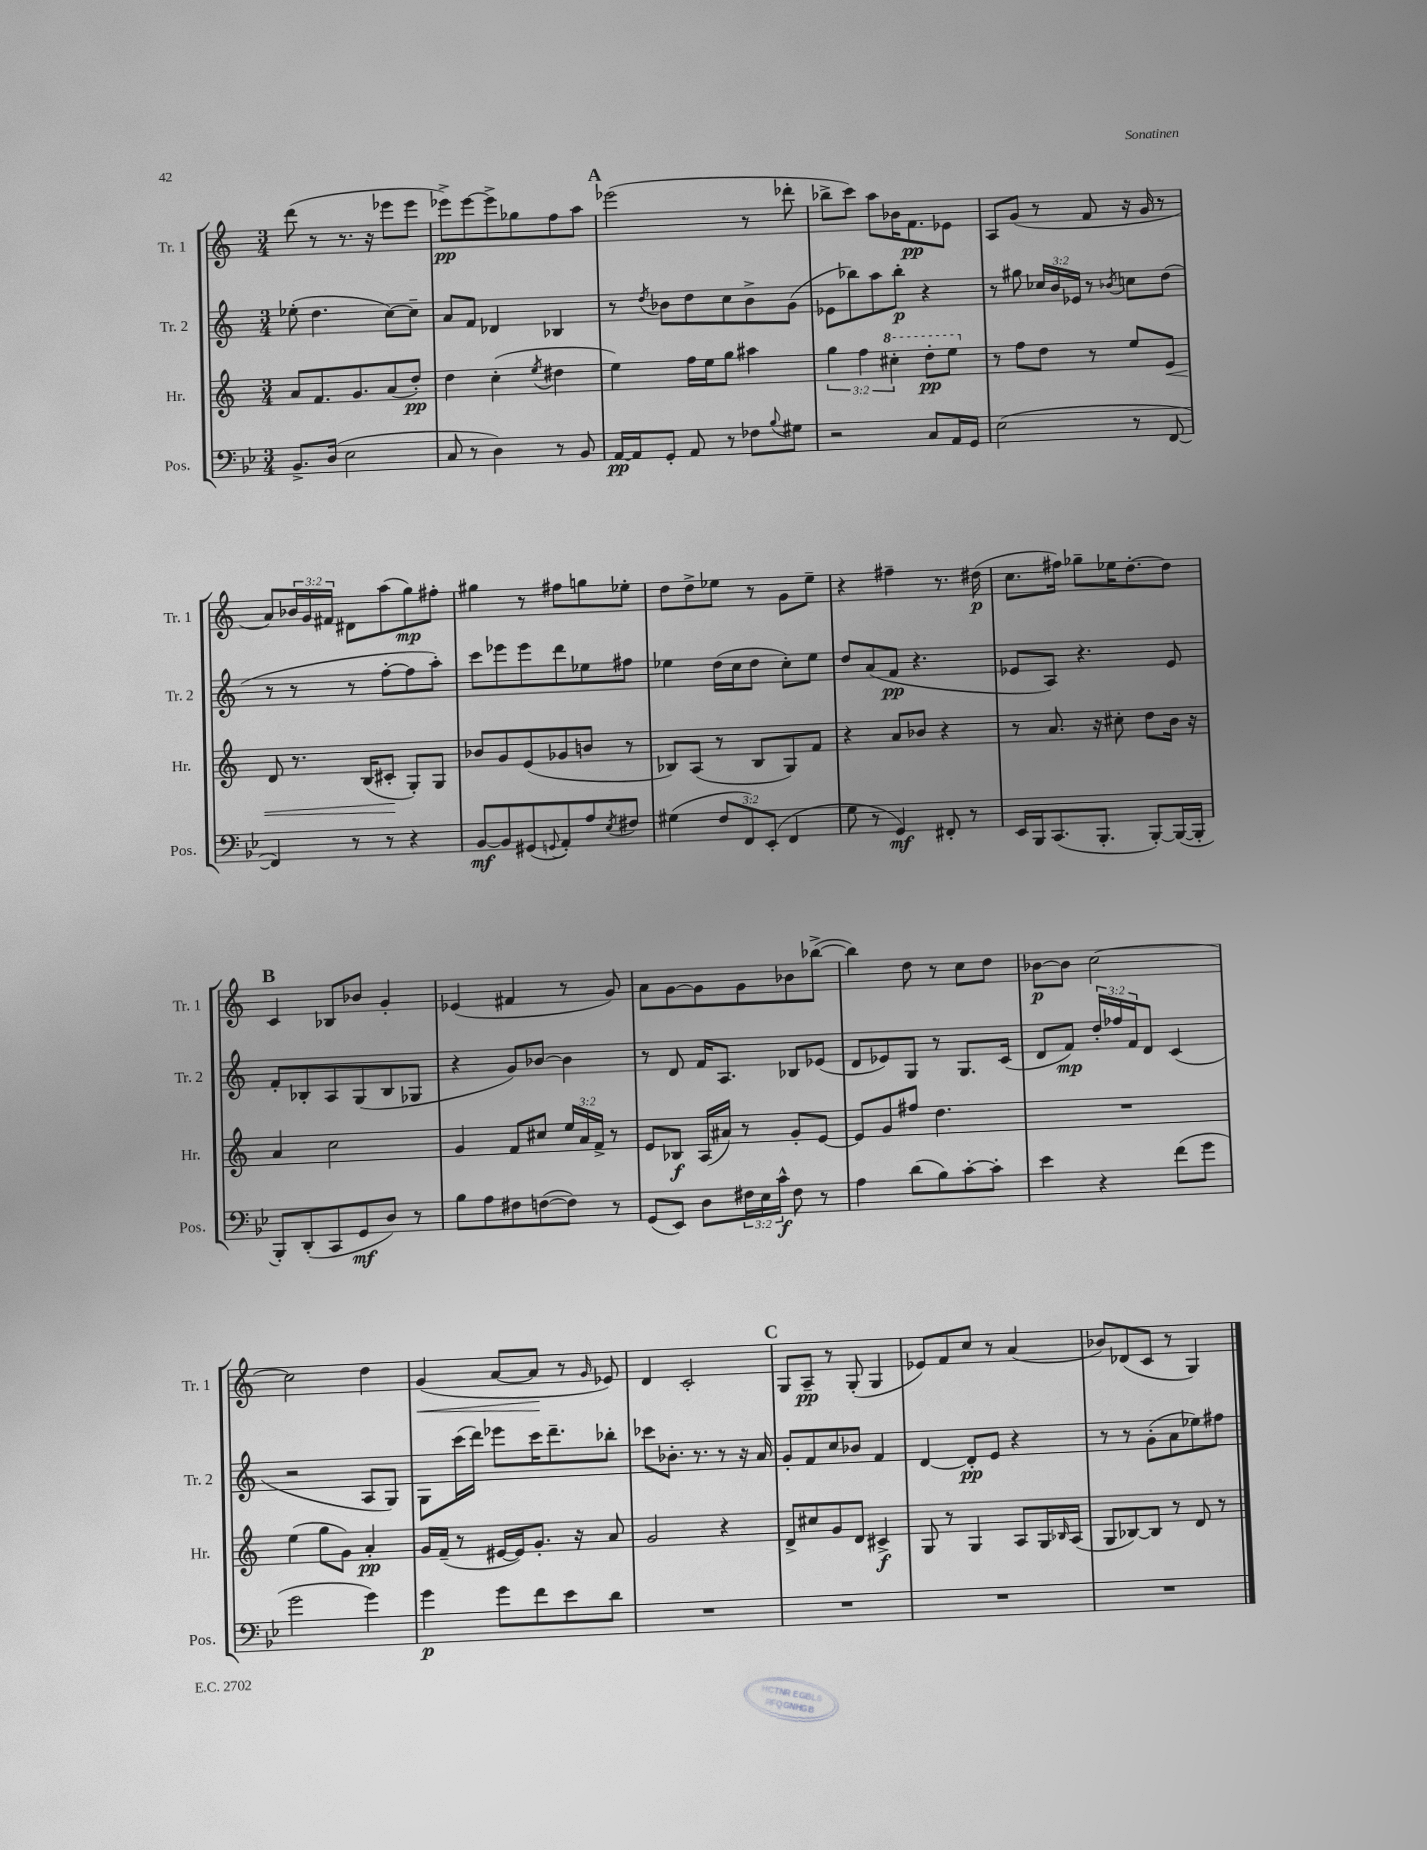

**kern	**dynam	**kern	**dynam	**kern	**dynam	**kern	**dynam
*part4	*part4	*part3	*part3	*part2	*part2	*part1	*part1
*staff4	*staff4	*staff3	*staff3	*staff2	*staff2	*staff1	*staff1
*I"Pos.	*	*I"Hr.	*	*I"Tr. 2	*	*I"Tr. 1	*
*I'Pos.	*	*I'Hr.	*	*I'Tr. 2	*	*I'Tr. 1	*
*clefF4	*	*clefG2	*	*clefG2	*	*clefG2	*
*k[b-e-]	*	*k[]	*	*k[]	*	*k[]	*
*M3/4	*	*M3/4	*	*M3/4	*	*M3/4	*
=21	=21	=21	=21	=21	=21	=21	=21
8.BB-^/L	.	8a/L	.	(8ee-X'\	.	(8ddd\	.
.	.	8.f/	.	4.dd\	.	8r	.
(16D/Jk	.	.	.	.	.	.	.
2E-\	.	.	.	.	.	8.r	.
.	.	8.g/	.	.	.	.	.
.	.	.	.	.	.	16r	.
.	.	(8a/	.	[8cc\L)	.	8eee-X\L	.
.	.	8dd'/J)	pp	8cc~\J]	.	8eee-\J	.
=22	=22	=22	=22	=22	=22	=22	=22
8C/	.	4dd\	.	8a/L	.	8eee-X^\L)	pp
8r	.	.	.	8f/J	.	[8eee-\	.
4D\)	.	(4cc'\	.	4d-X/	.	8eee-^\]	.
.	.	.	.	.	.	8gg-X\	.
.	.	8qee/	.	.	.	.	.
8r	.	4dd#X\	.	4B-X/	.	8ff\	.
8BB-/	.	.	.	.	.	8aa\J	.
!!LO:REH:place=s1:t=A
=23	=23	=23	=23	=23	=23	=23	=23
[16AA/LL	pp	4ee\)	.	8r	.	(2eee-X\	.
16AA/J]	.	.	.	.	.	.	.
.	.	.	.	8qdd/	.	.	.
8GG'/J	.	.	.	8b-X\L	.	.	.
8AA/	.	16ff\LL	.	8dd\	.	.	.
.	.	16ee\J	.	.	.	.	.
8r	.	8gg\J	.	8cc\	.	.	.
8F-X\L	.	4aa#X\	.	8b-^\	.	8r	.
8qqB-/	.	.	.	.	.	.	.
8G#X\J	.	.	.	(8g\J	.	8ddd-X'\	.
=24	=24	=24	=24	=24	=24	=24	=24
2r	.	6gg\	.	8e-X\L	.	8bb-X^\L	.
.	.	.	.	8bb-X\)	.	8ccc\J)	.
.	.	6ff\	.	.	.	.	.
.	.	.	.	8aa\	.	8aa\L	.
*	*	*8va	*	*	*	*	*
.	.	6ccc#X'\	.	.	.	.	.
.	.	.	.	8bb-'\J	p	16b-X\K	.
.	.	.	.	.	.	8.f\	pp
8C/L	.	8ddd'\L	pp	4r	.	.	.
16AA/L	.	8eee\J	.	.	.	8e-X\J	.
16GG/JJ	.	.	.	.	.	.	.
=25	=25	=25	=25	=25	=25	=25	=25
*	*	*X8va	*	*	*	*	*
(2E-\	.	8r	.	8r	.	8A/L	.
.	.	8ff\L	.	8gg#X\	.	(8g/J	.
.	.	8dd\J	.	24cc-X/LL	.	8r	.
.	.	.	.	24b/	.	.	.
.	.	.	.	24e-X/JJ	.	.	.
.	.	8r	.	8r	.	8f/	.
.	.	.	.	8qb-X/	.	.	.
8r	.	8ee/L	.	8ccn\L	.	16r	.
.	.	.	.	.	.	16g/	.
!	!	!	!LO:HP:b	!	!	!	!
[8FF/	.	8e/J	<	(8dd\J	.	8r	.
!!LO:LB:g=z
=26	=26	=26	=26	=26	=26	=26	=26
4FF/])	.	8d/	.	8r	.	8a/L)	.
.	.	8.r	.	8r	.	24b-X/L	.
.	.	.	.	.	.	24g/	.
.	.	.	.	.	.	24f#X/JJ	.
8r	.	.	.	8r	.	8d#X\L	.
.	.	(16B/KL	.	.	.	.	.
8r	.	8c#X'/J	.	[8ff'\L	.	(8aa\	.
4r	.	8G'/L)	[	8ff\]	.	8gg\)	mp
.	.	8G/J	.	8aa'\J)	.	8ff#X'\J	.
=27	=27	=27	=27	=27	=27	=27	=27
[8BB-/L	mf	8b-X/L	.	8ccc\L	.	4gg#X\	.
8BB-/]	.	8g/	.	8eee-X\	.	.	.
(8GG#X/	.	(8e/	.	8eee-\	.	8r	.
8qqGGn/	.	.	.	.	.	.	.
8AA'/)	.	8g-X/	.	8ddd\	.	8ff#X\L	.
8A/	.	8bn/J	.	8ee-X\	.	8ggn\	.
8qE-/	.	.	.	.	.	.	.
8F#X/J	.	8r	.	8ff#X\J	.	8ee-X'\J	.
=28	=28	=28	=28	=28	=28	=28	=28
(4G#X\	.	8B-X/L)	.	4ee-X\	.	8dd\L	.
.	.	(8A/J	.	.	.	8dd^\	.
12F/L	.	8r	.	(16dd\LL	.	8ee-X\J	.
.	.	.	.	16cc\J	.	.	.
12FF/)	.	.	.	.	.	.	.
.	.	8B-/L	.	8dd\J	.	8r	.
(12EE-'/J	.	.	.	.	.	.	.
4FF/	.	8G/)	.	8cc'\L)	.	8g\L	.
.	.	8f/J	.	8ee-\J	.	8ee-~\J	.
=29	=29	=29	=29	=29	=29	=29	=29
8G\	.	4r	.	8dd/L	.	4r	.
8r	.	.	.	(8a/	.	.	.
4GG/)	mf	8a/L	.	8f/J	pp	4ff#X~\	.
.	.	8b-X/J	.	4.r	.	.	.
8FF#X'/	.	4r	.	.	.	8.r	.
8r	.	.	.	.	.	.	.
.	.	.	.	.	.	(16dd#X\	p
=30	=30	=30	=30	=30	=30	=30	=30
16EE-/LL	.	8r	.	8e-X/L	.	8.cc\L	.
16BBB-/J	.	.	.	.	.	.	.
(8.CC/	.	8.a/	.	8A/J)	.	.	.
.	.	.	.	.	.	16ff#X\Jk)	.
.	.	.	.	4.r	.	8gg-X~\L	.
8.BBB-'/J	.	16r	.	.	.	.	.
.	.	8cc#X'\	.	.	.	16ee-X\K	.
.	.	.	.	.	.	[8.dd'\	.
[8BBB-'/L)	.	8dd\L	.	.	.	.	.
(16BBB-/L_	.	16b\Jk	.	8e-/	.	8dd\J]	.
16BBB-'/JJ]	.	16r	.	.	.	.	.
!!LO:LB:g=z
!!LO:REH:place=s1:t=B
=31	=31	=31	=31	=31	=31	=31	=31
8BBB-'/L)	.	4a/	.	8f'/L	.	4c/	.
(8DD'/	.	.	.	8B-X'/	.	.	.
8CC/	.	2cc\	.	8A/	.	8B-X/L	.
8GG/	mf	.	.	(8G/	.	8b-X/J	.
8D/J)	.	.	.	8B-/	.	4g'/	.
8r	.	.	.	8G-X/J	.	.	.
=32	=32	=32	=32	=32	=32	=32	=32
8B-\L	.	4g/	.	4r	.	(4e-X/	.
8A\	.	.	.	.	.	.	.
8F#X\	.	8f/L	.	8g/L)	.	4f#X/	.
([8Fn\	.	8cc#X/J	.	[8b-X/J	.	.	.
8F\J])	.	24ee/LL	.	4b-\]	.	8r	.
.	.	24a/	.	.	.	.	.
.	.	24f^/JJ	.	.	.	.	.
8r	.	8r	.	.	.	8g/)	.
=33	=33	=33	=33	=33	=33	=33	=33
(8GG/L	.	8e/L	.	8r	.	8a\L	.
8EE-/J)	.	8B-X/J	f	8d/	.	[8g\	.
8D\L	.	(16A/LL	.	16f/KL	.	8g\]	.
.	.	16a#X/JJ)	.	8.A/J	.	.	.
24F#X\L	.	8r	.	.	.	8g\	.
24E-\	.	.	.	.	.	.	.
24c^^\JJ	f	.	.	.	.	.	.
8F#\	.	8g'/L	.	8B-X/L	.	8b-X\	.
8r	.	[8e/J	.	(8e-X/J	.	([8bb-X^\J	.
=34	=34	=34	=34	=34	=34	=34	=34
4A\	.	8e/L]	.	8d/L	.	4bb-\])	.
.	.	8g/	.	8e-X/)	.	.	.
(8d\L	.	8ff#X/J	.	8G/J	.	8dd\	.
8B-\)	.	4.dd\	.	8r	.	8r	.
[8c'\	.	.	.	8.G/L	.	8cc\L	.
8c'\J]	.	.	.	.	.	8dd\J	.
.	.	.	.	(16c/Jk	.	.	.
=35	=35	=35	=35	=35	=35	=35	=35
4e-\	.	2.r	.	8d/L	.	[8b-X\L	p
.	.	.	.	8f/J)	mp	8b-\J]	.
4r	.	.	.	24dd'/LL	.	[2cc\	.
.	.	.	.	24ff-X/	.	.	.
.	.	.	.	24f/J	.	.	.
.	.	.	.	8d/J	.	.	.
(8f\L	.	.	.	(4c/	.	.	.
8g\J	.	.	.	.	.	.	.
!!LO:LB:g=z
=36	=36	=36	=36	=36	=36	=36	=36
2g\	.	(4ee\	.	2r	.	2cc\]	.
.	.	8gg\L	.	.	.	.	.
.	.	8g\J)	.	.	.	.	.
4g\)	.	4a'/	pp	8A/L	.	4dd\	.
.	.	.	.	8G/J)	.	.	.
=37	=37	=37	=37	=37	=37	=37	=37
!	!	!	!	!	!	!	!LO:HP:b
4g\	p	16g/LL	.	8G\L	.	(4g/	<
.	.	(16f~/JJ	.	.	.	.	.
.	.	8r	.	(16ccc\L	.	.	.
.	.	.	.	16ddd\JJ)	.	.	.
8g\L	.	[16e#X/LL	.	8eee-X\L	.	[8a/L	.
.	.	16e#/J])	.	.	.	.	.
8f\	.	8.g'/J	.	16ccc\K	.	8a/J]	.
.	.	.	.	8.ddd~\	.	.	.
8e-\	.	.	.	.	.	8r	[
.	.	16r	.	.	.	.	.
.	.	.	.	.	.	16qqg/	.
8d\J	.	8a/	.	8bb-X'\J	.	8e-X/)	.
=38	=38	=38	=38	=38	=38	=38	=38
2.r	.	2g/	.	8ccc-X\L	.	4d/	.
.	.	.	.	8.b-X'\J	.	.	.
.	.	.	.	.	.	2c'/	.
.	.	.	.	8.r	.	.	.
.	.	4r	.	8r	.	.	.
.	.	.	.	16r	.	.	.
.	.	.	.	16a/	.	.	.
!!LO:REH:place=s1:t=C
=39	=39	=39	=39	=39	=39	=39	=39
2.r	.	8d^/L	.	8g'/L	.	8G/L	.
.	.	8cc#X/	.	8f/	.	8A~/J	pp
.	.	8g/	.	8cc/	.	8r	.
.	.	8d/J	.	8b-X/J	.	(8G'/	.
.	.	4c#X^/	f	4f/	.	4G/	.
=40	=40	=40	=40	=40	=40	=40	=40
2.r	.	8G/	.	[4d/	.	8e-X/L)	.
.	.	8r	.	.	.	8f/	.
.	.	4G/	.	8d'/L]	pp	8cc/J	.
.	.	.	.	8e/J	.	8r	.
.	.	8A/L	.	4r	.	(4a/	.
.	.	16G/L	.	.	.	.	.
.	.	16qqB-X/	.	.	.	.	.
.	.	(16A/JJ	.	.	.	.	.
=41	=41	=41	=41	=41	=41	=41	=41
2.r	.	8G/L	.	8r	.	8b-X/L)	.
.	.	[8B-X/)	.	8r	.	(8d-X/	.
.	.	8B-/J]	.	(8g'\L	.	8c/J	.
.	.	8r	.	8a\	.	8r	.
.	.	8d/	.	8ee-X\)	.	4G/)	.
.	.	8r	.	8ff#X\J	.	.	.
==	==	==	==	==	==	==	==
*-	*-	*-	*-	*-	*-	*-	*-
